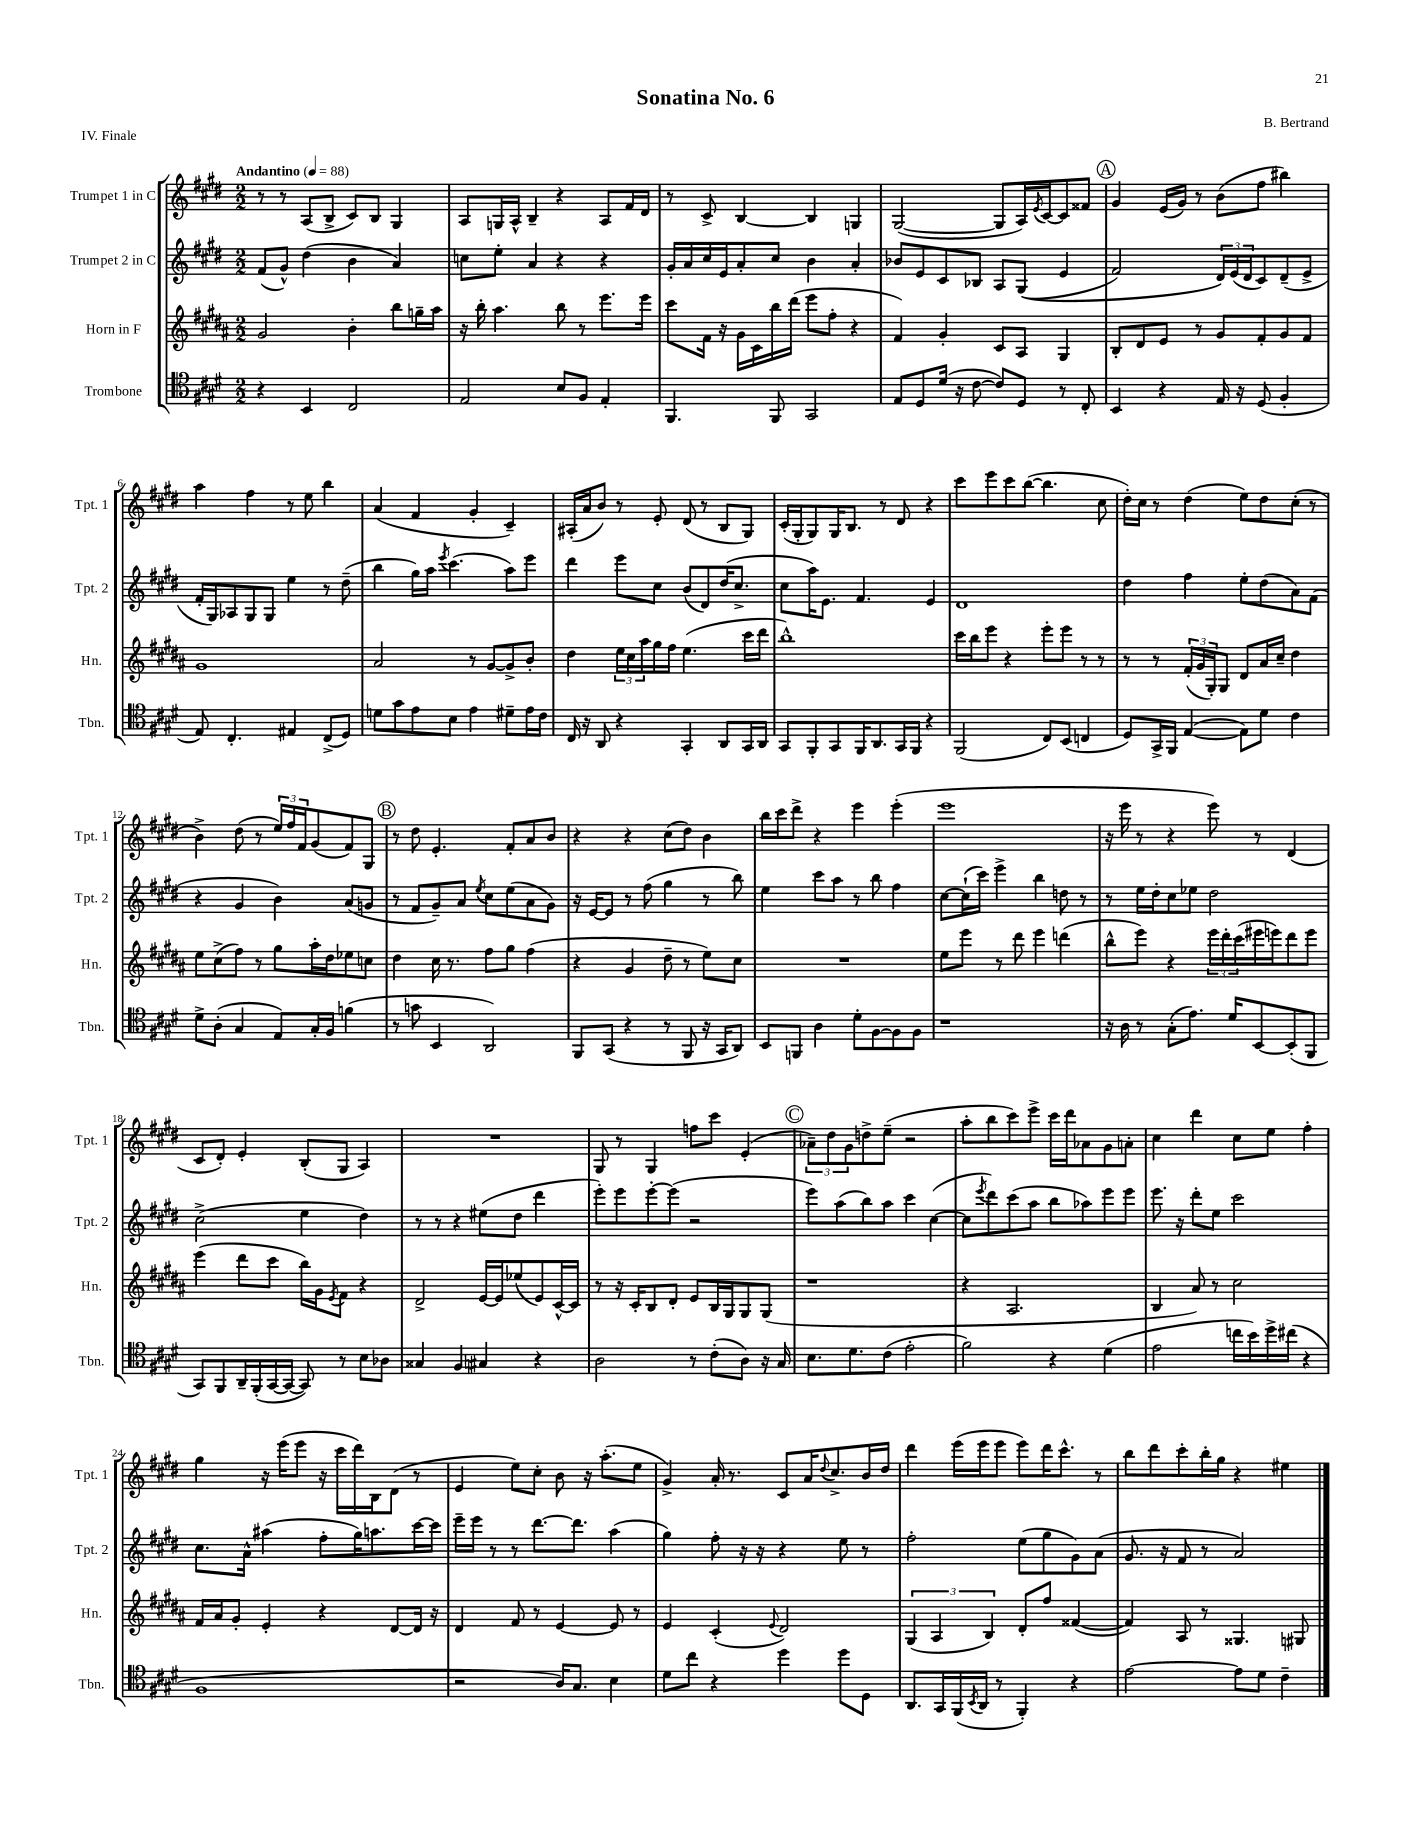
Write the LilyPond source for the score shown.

\header { title = "Sonatina No. 6" composer = "B. Bertrand" piece = "IV. Finale" }
<<
\new StaffGroup <<
\new Staff = "s0" \with { instrumentName = "Trumpet 1 in C" shortInstrumentName = "Tpt. 1" } {
    \clef treble \key e \major \numericTimeSignature \time 2/2 \tempo "Andantino" 4 = 88
    r8 r8 a8( b8-> cis'8) b8 gis4 |
    a8 g16 a16-^ b4-- r4 a8 fis'16 dis'16 |
    r8 cis'8-> b4~ b4 g4 |
    gis2~( gis8 a16) \acciaccatura { e'8 } cis'16~ cis'8 fisis'8 |
    \mark \markup { \circle "A" } gis'4 e'16( gis'16) r8 b'8( fis''8 bis''4) |
    a''4 fis''4 r8 e''8 b''4 |
    a'4( fis'4 gis'4-. cis'4--) |
    ais16-.( a'16 b'8) r8 e'8-. dis'8( r8 b8 gis8) |
    cis'16-.( gis16-. gis8) gis16 b8. r8 dis'8 r4 |
    cis'''8 e'''8 cis'''8 b''8~( b''4. cis''8 |
    dis''16-.) cis''16 r8 dis''4( e''8) dis''8 cis''8-.( r8 |
    b'4->) dis''8( r8 \tuplet 3/2 { e''16) fis''16 fis'16 } gis'8( fis'8) gis8 |
    \mark \markup { \circle "B" } r8 dis''8 e'4.-. fis'8-. a'8 b'8 |
    r4 r4 cis''8( dis''8) b'4 |
    b''16 cis'''16 dis'''8-> r4 e'''4 e'''4-.( |
    e'''1 |
    r16 e'''16 r8 r4 e'''8) r8 dis'4( |
    cis'8 dis'8-.) e'4-. b8-.( gis8 a4) |
    R1 |
    gis8 r8 gis4 f''8 cis'''8 e'4-.( |
    \mark \markup { \circle "C" } \tuplet 3/2 { aes'8--) dis''8 gis'8 } d''8-> e''8--( r2 |
    a''8-. b''8 cis'''8) e'''8-> cis'''16 dis'''16 aes'8 gis'8 a'8-. |
    cis''4 dis'''4 cis''8 e''8 fis''4-. |
    gis''4 r16 e'''16( e'''8 r16 cis'''16 dis'''16) b16 dis'8( r8 |
    e'4 e''8) cis''8-. b'8 r16 a''8.-.( e''8 |
    gis'4->) a'16-. r8. cis'8 a'16 \appoggiatura { dis''8 } cis''8.-> b'16 dis''16 |
    dis'''4 e'''16( e'''16 e'''8 e'''8) dis'''16 cis'''8.-^ r8 |
    b''8 dis'''8 cis'''8-. b''16-. gis''16 r4 eis''4 \bar "|." |
}
\new Staff = "s1" \with { instrumentName = "Trumpet 2 in C" shortInstrumentName = "Tpt. 2" } {
    \clef treble \key e \major \numericTimeSignature \time 2/2
    fis'8( gis'8-^) dis''4( b'4 a'4) |
    c''8 e''8-. a'4 r4 r4 |
    gis'16-. a'16 cis''16 e'16 a'8-. cis''8 b'4 a'4-. |
    bes'8 e'8 cis'8 bes8 a8 gis8(\( e'4 |
    \mark \markup { \circle "A" } fis'2) \tuplet 3/2 { dis'16\) e'16( dis'16 } cis'8) dis'8--( e'8-> |
    fis'16-. gis16) aes8 gis8 gis8 e''4 r8 dis''8--( |
    b''4 gis''16) a''16 \acciaccatura { e'''8 } cis'''4.( a''8) e'''8 |
    dis'''4 e'''8 cis''8 b'8( dis'8) dis''16( cis''8.-> |
    cis''8 a''16) e'8. fis'4. e'4 |
    dis'1 |
    dis''4 fis''4 e''8-. dis''8( a'8) fis'8( |
    r4 gis'4 b'4) a'8( g'8 |
    \mark \markup { \circle "B" } r8 fis'8 gis'8--) a'8 \acciaccatura { e''8 } cis''8 e''8( a'8 gis'8) |
    r16 e'16~ e'8 r8 fis''8( gis''4 r8 b''8) |
    e''4 cis'''8 a''8 r8 b''8 fis''4 |
    cis''8~ cis''16-!( cis'''16) e'''4-> b''4 d''8 r8 |
    r8 e''16 dis''16-. cis''8 ees''8 dis''2 |
    cis''2->( e''4 dis''4) |
    r8 r8 r4 eis''8( dis''8 dis'''4 |
    e'''8-.) e'''8 e'''8~-. e'''8( r2 |
    \mark \markup { \circle "C" } e'''8) a''8( b''8) a''8 cis'''4 cis''4~( |
    cis''8 \acciaccatura { e'''8 } dis'''8) cis'''8( a''8 b''8 aes''8) e'''8 e'''8 |
    e'''8. r16 dis'''8-. e''8 cis'''2 |
    cis''8. a'16-^ ais''4( fis''8-. gis''16) a''8. cis'''16~ cis'''16 |
    e'''16-- e'''16 r8 r8 dis'''8.~ dis'''8. a''4( |
    gis''4) fis''8-. r16 r16 r4 e''8 r8 |
    fis''2-. e''8( gis''8 gis'8) a'8( |
    gis'8. r16 fis'8 r8 a'2) \bar "|." |
}
\new Staff = "s2" \with { instrumentName = "Horn in F" shortInstrumentName = "Hn." } {
    \clef treble \key b \major \numericTimeSignature \time 2/2
    gis'2 b'4-. b''8 g''16-- ais''16 |
    r16 b''16-. ais''4. b''8 r8 e'''8. e'''16 |
    cis'''8 fis'16 r16 gis'16 cis'16 b''16 dis'''16( e'''8 fis''8-. r4 |
    fis'4) gis'4-. cis'8 ais8 gis4 |
    \mark \markup { \circle "A" } b8-. dis'8 e'8 r8 gis'8 fis'8-. gis'8 fis'8 |
    gis'1 |
    ais'2 r8 gis'8~ gis'8-> b'8-. |
    dis''4 \tuplet 3/2 { e''16 cis''16 ais''16 } gis''16 fis''16 e''4.( cis'''16 dis'''16 |
    b''1-^) |
    cis'''16 b''16 e'''8 r4 e'''8-. e'''8 r8 r8 |
    r8 r8 \tuplet 3/2 { fis'16-.( gis'16 gis16-.) } gis8 dis'8 ais'16 cis''16-- dis''4 |
    e''8 cis''8->( fis''8) r8 gis''8 ais''16-. dis''16 ees''8 c''8 |
    \mark \markup { \circle "B" } dis''4 cis''16 r8. fis''8 gis''8 fis''4( |
    r4 gis'4 dis''8-- r8 e''8) cis''8 |
    R1 |
    e''8 e'''8 r8 dis'''8 e'''4 d'''4( |
    b''8-^ e'''8) r4 \tuplet 3/2 { e'''16 dis'''16-. cis'''16( } eis'''16 e'''16) dis'''8 e'''8 |
    e'''4( dis'''8 cis'''8 b''16) gis'16 \acciaccatura { e'8 } fis'8 r4 |
    dis'2-> e'16~ e'16 ees''8( e'8) cis'16~-^ cis'16 |
    r8 r16 cis'16-. b8 dis'8-. e'8 b16 gis16 gis8 gis8( |
    \mark \markup { \circle "C" } r1 |
    r4 ais2. |
    b4 ais'8) r8 cis''2 |
    fis'16 ais'16 gis'8-. e'4-. r4 dis'8~ dis'16 r16 |
    dis'4 fis'8 r8 e'4~ e'8 r8 |
    e'4 cis'4-.( \appoggiatura { e'8 } dis'2) |
    \tuplet 3/2 { gis4( ais4 b4) } dis'8-. fis''8 fisis'4~( |
    fisis'4) ais8 r8 gisis4. gis8 \bar "|." |
}
\new Staff = "s3" \with { instrumentName = "Trombone" shortInstrumentName = "Tbn." } {
    \clef tenor \key e \major \numericTimeSignature \time 2/2
    r4 b,4 cis2 |
    e2 b8 fis8 e4-. |
    fis,4. fis,8 gis,2 |
    e8 dis8 dis'16( r16 cis'8~ cis'8) dis8 r8 cis8-. |
    \mark \markup { \circle "A" } b,4 r4 e16 r16 dis8( fis4-. |
    e8) cis4.-. eis4 cis8->( dis8) |
    d'8 gis'8 e'8 b8 e'4 dis'8-- e'16 cis'16 |
    cis16 r16 a,8 r4 gis,4-. a,8 gis,16 a,16 |
    gis,8 fis,8-. gis,8 fis,16 a,8. gis,16 fis,16 r4 |
    fis,2( cis8) b,8( c4 |
    dis8) gis,16-> fis,16 e4~( e8) dis'8 cis'4 |
    dis'8-> a8-.( gis4 e8) gis16-. fis16 f'4( |
    \mark \markup { \circle "B" } r8 g'8 b,4 a,2) |
    fis,8 gis,8( r4 r8 fis,8 r16 gis,16 a,8) |
    b,8 f,8 a4 dis'8-. fis8~ fis8 fis8 |
    r1 |
    r16 a16 r8 gis8-.( e'8.) dis'16 b,8~ b,8-.( fis,8 |
    gis,8) fis,8 a,16-- fis,16-.( gis,16~ gis,16~ gis,8) r8 b8 aes8 |
    gisis4 fis4 gis4 r4 |
    a2 r8 cis'8-.( a8) r16 gis16 |
    \mark \markup { \circle "C" } b8. dis'8. cis'8( e'2-. |
    fis'2) r4 dis'4( |
    e'2 c''16 b'16) dis''16-> cis''16( r4 |
    fis1 |
    r2 a16) gis8. b4 |
    dis'8 cis''8 r4 dis''4 dis''8 dis8 |
    a,8. gis,16 fis,16( \acciaccatura { b,8 } a,16 r8 fis,4-.) r4 |
    e'2~ e'8 dis'8 cis'4-- \bar "|." |
}
>>
>>
